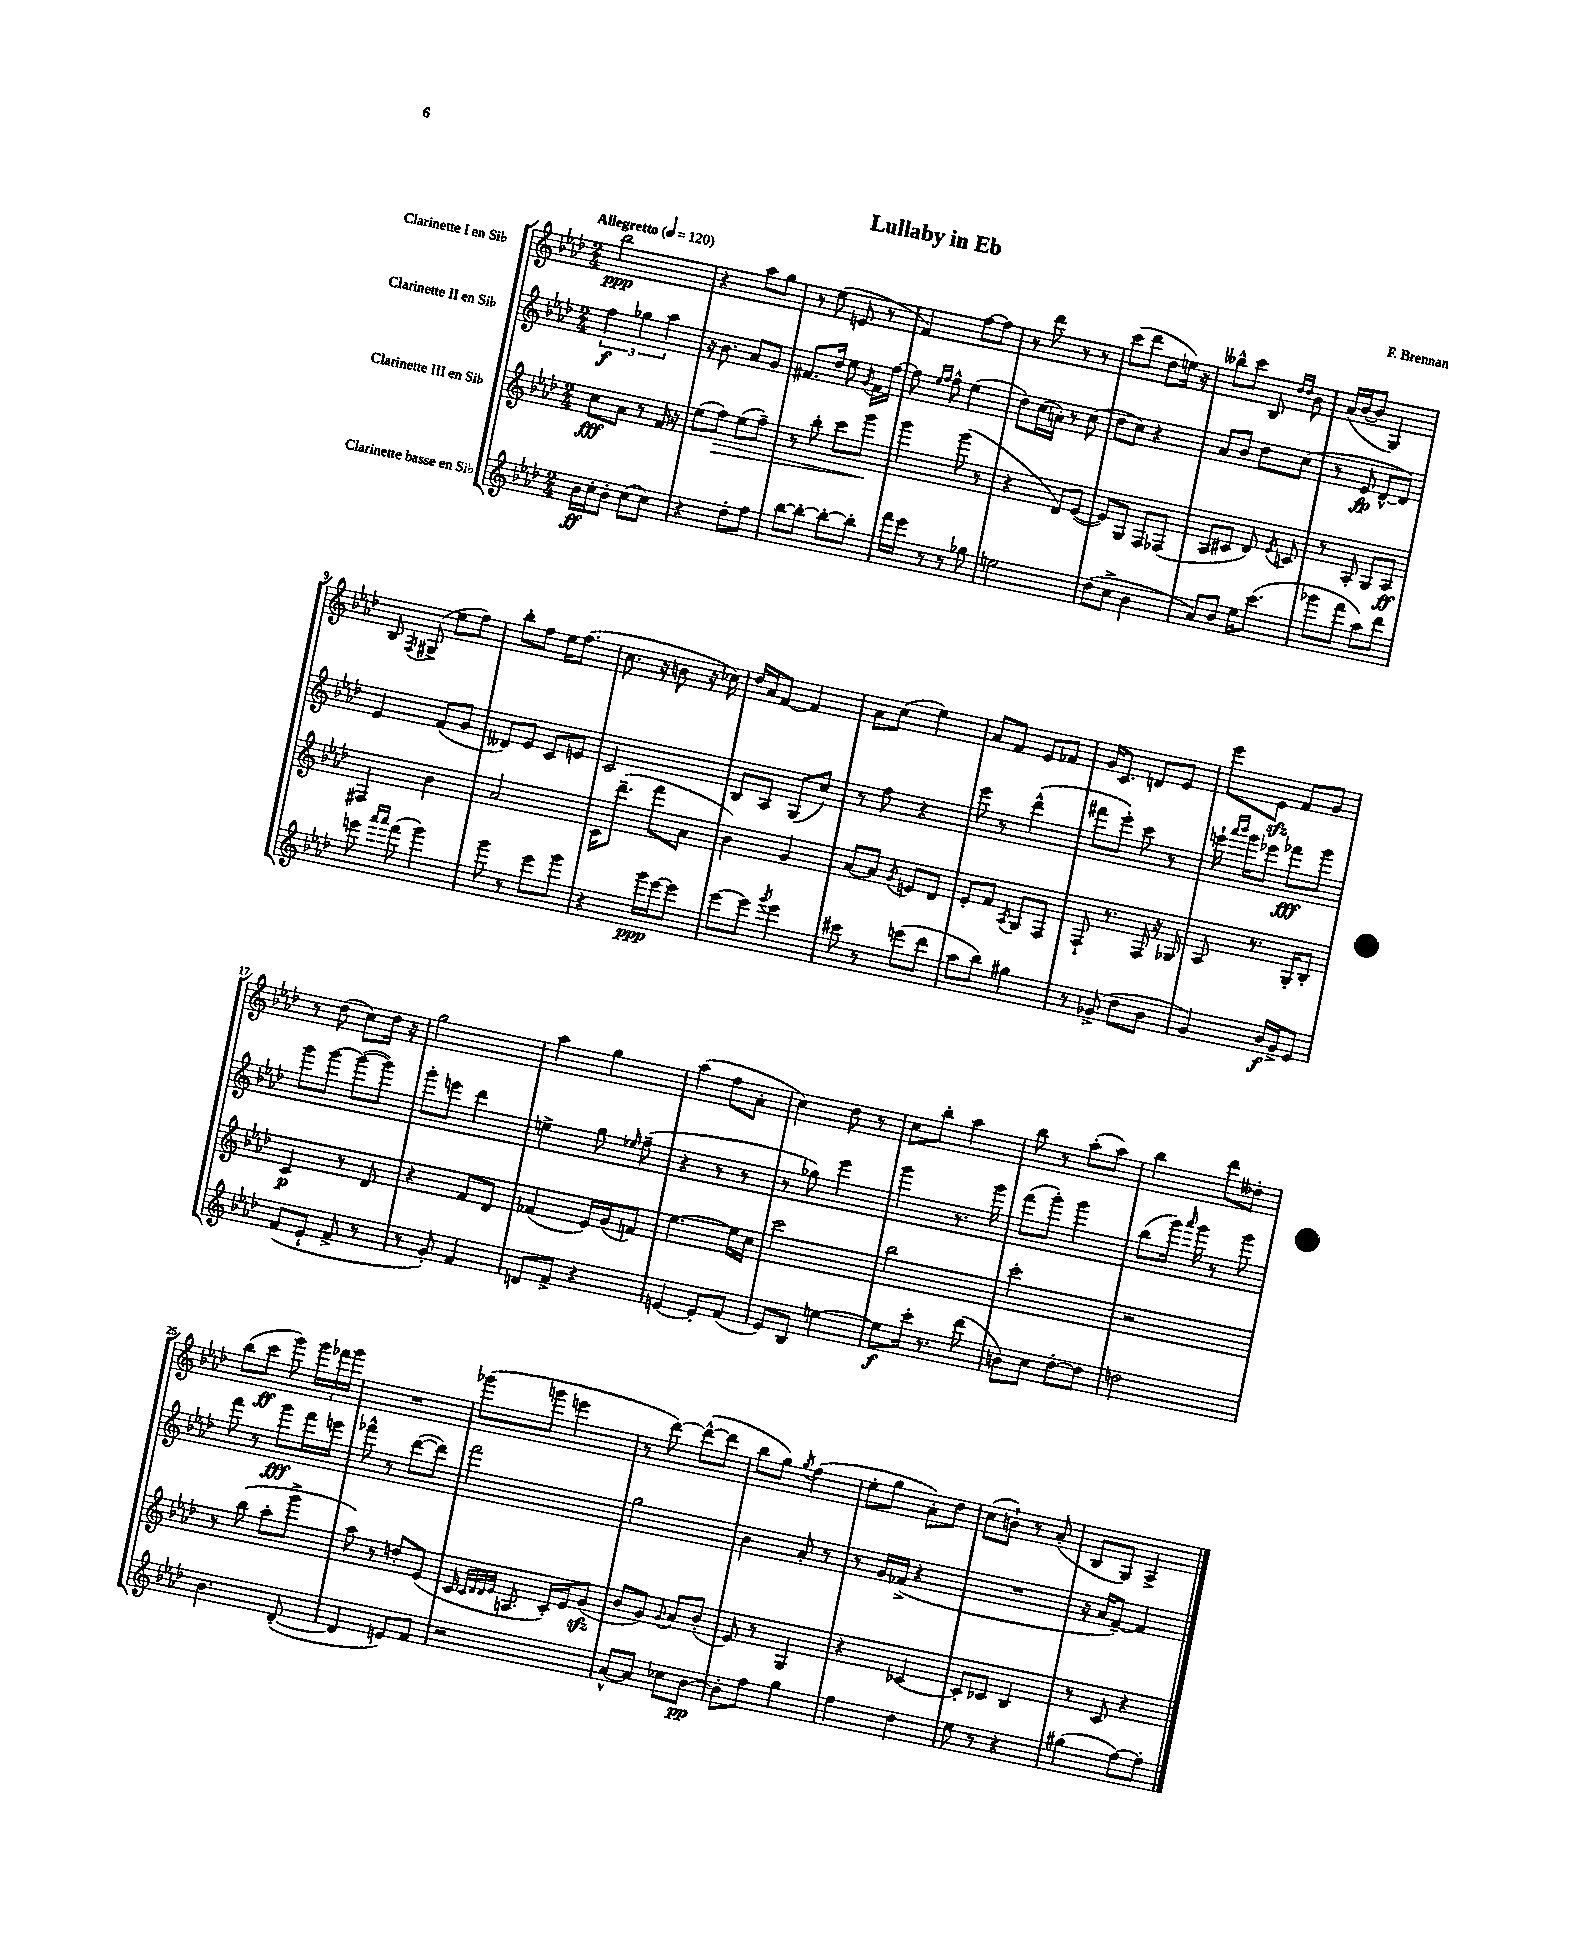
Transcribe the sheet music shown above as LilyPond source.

\header { title = "Lullaby in Eb" composer = "F. Brennan" }
<<
\new StaffGroup <<
\new Staff = "s0" \with { instrumentName = "Clarinette I en Sib" } {
    \clef treble \key aes \major \numericTimeSignature \time 2/4 \tempo "Allegretto" 4 = 120
    \autoBeamOff bes''2\ppp |
    r4 aes''8[ g''8] |
    r8 ees''8( e'8 r8 |
    f'4) f''8[~ f''8] |
    r8 des'''8 r8 r8 |
    c'''8[( des'''8] des''8[ e''16]) r16 |
    beses''8[-^ c'''8] bes8 \grace { des''16[ des''16] } bes'8 |
    aes'16[( bes'16~ bes'8] g4) |
    bes8 \acciaccatura { f8 } gis8->( ees''8[ f''8]) |
    bes''8[-. f''8] ees''16[ f''8.]( |
    c''8. r16 b'8 r16 ces''16) |
    des''16[ aes'16 f'8]~ f'4 |
    aes'8[ c''8]( ees''4) |
    aes'8[ f'8] ees'8[ fes'8] |
    g'16[ c'8.] d'8[ ees'8] |
    ees'''8[ ees'8]\sfz f'8[ g'8] |
    r8 des''8( c''8[) des''16] r16 |
    g''2 |
    aes''4 g''4 |
    aes''4( f''8[ aes'8]-. |
    c''4) des''8 r8 |
    c''8[ bes''8]-. aes''4 |
    bes''8 r8 aes''8[-.( aes''8]) |
    bes''4 des'''8[ deses''8]-. |
    bes''8[( c'''8]\ff g'''8) \tuplet 3/2 { g'''16[ fes'''16 g'''16] } |
    R2 |
    ges'''8[( g'''8] e'''4 |
    r8 des'''8~) des'''8[~-^( des'''8] |
    bes''8[ g''8]) \acciaccatura { g''8 } f''4( |
    ees''8[-. g''8] aes'8[-.) des''8] |
    c''8[( b'8]-!) r8 aes'8-.( |
    bes8[ g8]) aes4-> \bar "|." |
}
\new Staff = "s1" \with { instrumentName = "Clarinette II en Sib" } {
    \clef treble \key aes \major \numericTimeSignature \time 2/4
    \autoBeamOff \tuplet 3/2 { f''4\f ges''4 aes''4 } |
    r16 bes'8. aes'8[ g'8] |
    fis'8.[ des''16] ees''8 \acciaccatura { g'8 } fis'16[ f''16]~ |
    f''8 \grace { ees''16[ f''16] } f''8-^ ees''4( |
    des''8[) c''16( a'16]-.) r8 c''8( |
    des''8[ c''8]) r4 |
    aes'8[ bes'8] des''8[ c''8]( |
    r8 ees'8\fp des'8[~-^ des'8]) |
    ees'4 f'8[( g'8] |
    deses'8[) ees'8] c'8[ e'8] |
    c'2 |
    bes8[ aes8] g8[( c''8]) |
    r8 f''8 r4 |
    ees'''8 r8 des'''4-^( |
    fis'''8[ ees'''8]-.) c'''8 r8 |
    e'''16-! \grace { aes'''16[ bes'''16] } g'''16[ ees'''8] fes'''8[\fff g'''8] |
    g'''8[ g'''8]~ g'''8[~( g'''8]) |
    g'''8[-. e'''8] des'''4 |
    e''4-> g''8 \grace { ees''16 } f''8--( |
    r4 r8 r8 |
    r8 ges''8) ees'''4 |
    g'''4 r8. g'''16 |
    f'''8[( g'''8]-.) g'''4 |
    bes''8[( g'''16]) \grace { aes'''16 } g'''16 r8 g'''8 |
    f'''8 r8 g'''8[\fff f'''16 e'''16] |
    fes'''8-^ r8 des'''8[~( des'''8]) |
    f'''2 |
    g''2 |
    bes'4 aes'8-. r8 |
    r8 g'16[ fes'16]->( r4 |
    R2 |
    r16 aes'16[ f'8]~--) f'4 \bar "|." |
}
\new Staff = "s2" \with { instrumentName = "Clarinette III en Sib" } {
    \clef treble \key aes \major \numericTimeSignature \time 2/4
    \autoBeamOff c''8[\fff aes'8] r8 f'16 r16 |
    ees''8[( f''8]\>) ees''8[( f''8]--) |
    r8 bes''8-. c'''8[ g'''8]\! |
    g'''4 g'''8( r8 |
    r4 des'8[) ees'8]~( |
    ees'8[) g8] f8[ fes8]( |
    aes8[ cis'8] des'8) \acciaccatura { ees'8 } c'8 |
    r8 aes8-. g8[ aes8]\ff |
    fis4 bes'4 |
    aes'2 |
    c'16[ des'''8.]--( f'''8[ aes'8] |
    bes'4) g'4 |
    aes'8[~ aes'8] \acciaccatura { g'8 } e'8[ des'8] |
    ees'8[-. f'8] \acciaccatura { aes8 } g8[ f8] |
    f8-! r8. f16 r16 ges16 |
    aes8 r8. g16[-. bes8]-. |
    c'4\p r8 des'8 |
    r4 f'8[ des'8] |
    fes'4( ees'16[) g'16( f'8]) |
    ees''4.~ ees''16[ c''16] |
    c'''2 |
    bes''2 |
    c'''2-. |
    r2 |
    r8 bes''8( aes''8[-. g'''8]-> |
    aes''8) r8 d''8[-. ees'8]( |
    c'16 \grace { c'32[ des'32 des'32 ees'32] } a8. c'16[-.) ees'16 g'8]\sfz( |
    bes'8[ g'8]) \appoggiatura { g'8 } aes'8[ bes'8]-.( |
    ees'8) r8 g4 |
    r4 ces'4~ |
    ces'8[-. ces'8] bes4 |
    r8 c'8 r4 \bar "|." |
}
\new Staff = "s3" \with { instrumentName = "Clarinette basse en Sib" } {
    \clef treble \key aes \major \numericTimeSignature \time 2/4
    \autoBeamOff bes'16[\ff c''16-. bes'8]-. c''8[( c''8]) |
    r4 des''8[-. f''8] |
    bes''8[~ bes''8]~-. bes''8[~-. bes''8]-. |
    f'''16[ ees'''16] r8 r8 ges''8 |
    e''2 |
    des''8[( c''8]-> bes'4 |
    aes'8[) bes'8] ees''16[ c'''8.]( |
    ges'''8[ f'''8] aes''8[) des'''8] |
    e'''8 \grace { aes'''16[ aes'''16] } f'''8( g'''4) |
    g'''8 r8 ees'''8[ g'''8] |
    r4 g'''16[\ppp ees'''16~ ees'''8] |
    ees'''8[~ ees'''8] \acciaccatura { g'''8 } ees'''4 |
    cis'''8 r8 e'''8[( des'''8] |
    aes''8[ bes''8]) gis''4 |
    r8 ges'8->( des''8[ bes'8] |
    g'4) bes'16[\f g'16-> ees'8] |
    f'8[( ees'8]-! f'8-> r8 |
    r8 g'8-.) f'4 |
    d'8[ f'8]-> r4 |
    e'4~ e'8[-. f'8]( |
    ees'8[) bes8] e''4~ |
    e''8[\f c'''16]-. r8. des'''8( |
    b'8[) c''8] des''8[~-. des''8] |
    d''2 |
    bes'4. des'8~-.( |
    des'4 e'8[) f'8] |
    r2 |
    aes'8[~-^ aes'8] ces''8[ bes'8]~\pp |
    bes'8[-. f''8] g''4 |
    f''4 des''4 |
    ees''8 r8 r4 |
    gis''4( f''8[~) f''8]-. \bar "|." |
}
>>
>>
